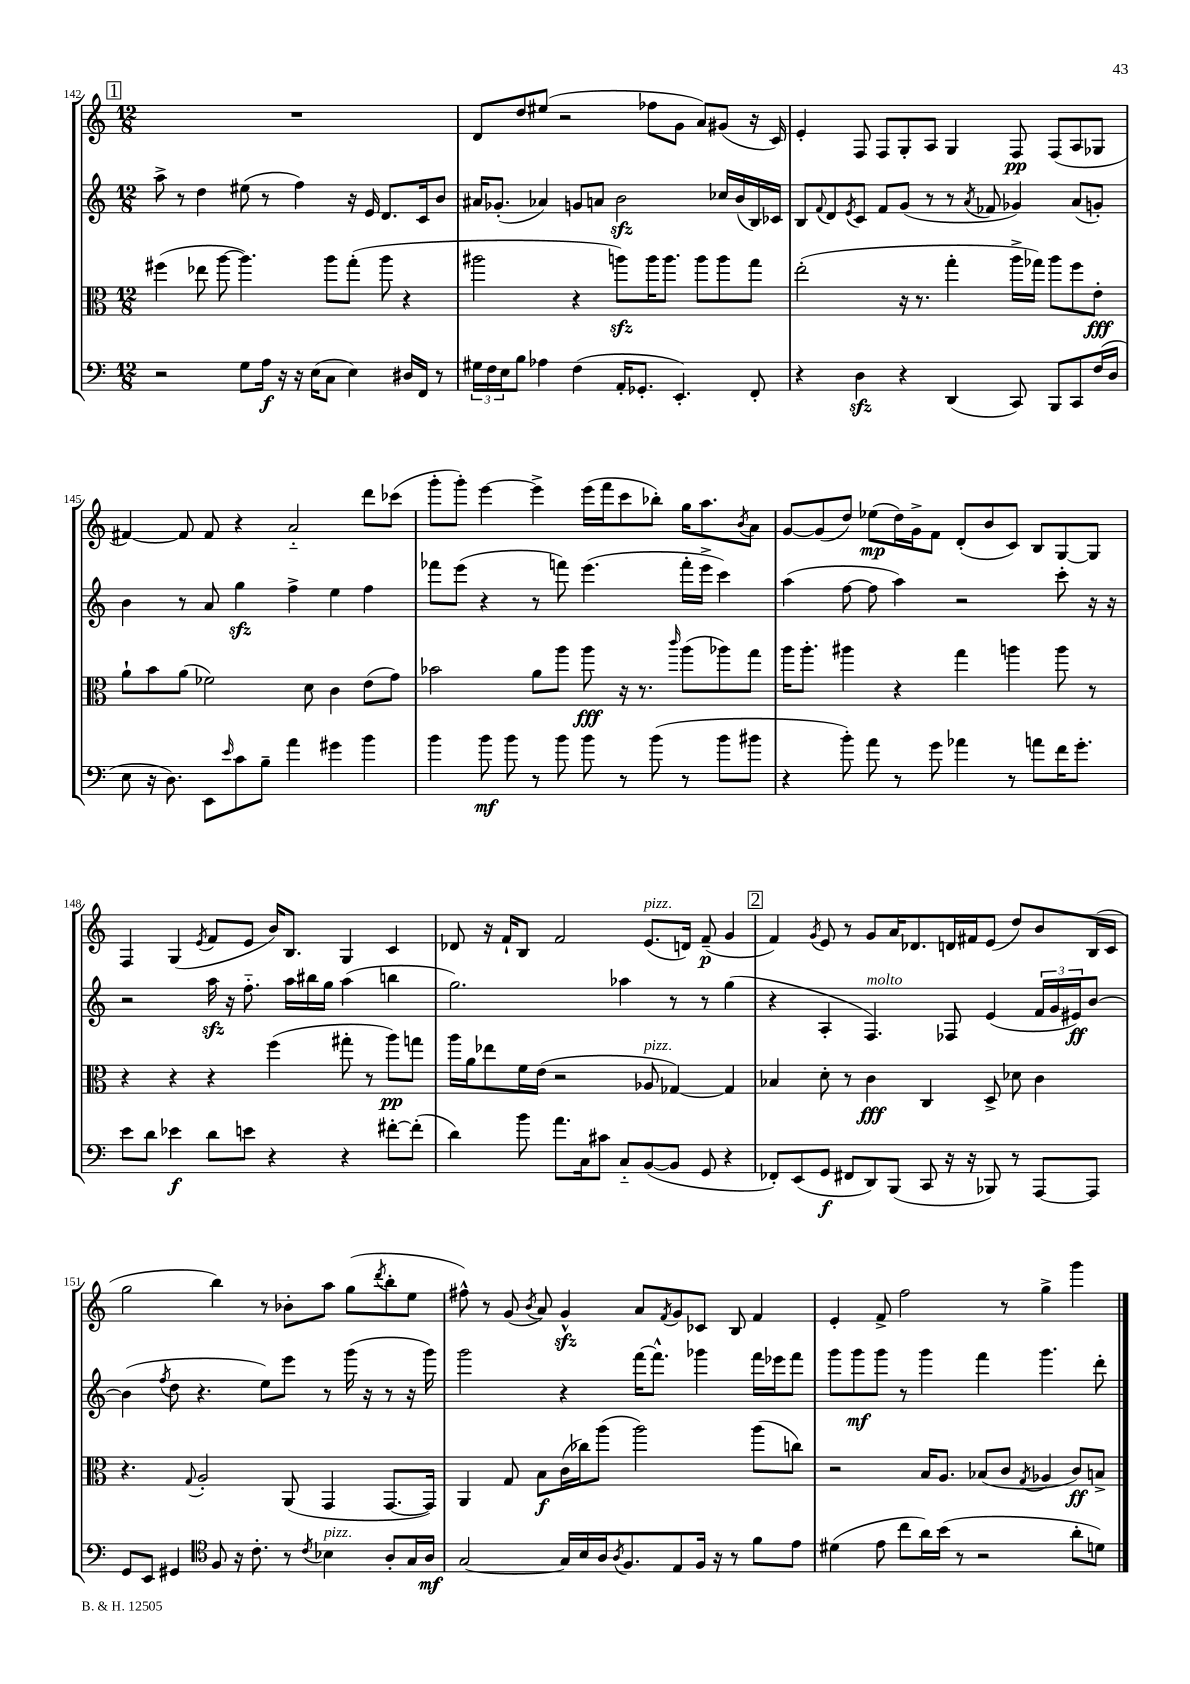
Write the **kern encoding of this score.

**kern	**kern	**kern	**kern
*staff4	*staff3	*staff2	*staff1
*clefF4	*clefC3	*clefG2	*clefG2
*k[]	*k[]	*k[]	*k[]
*M12/8	*M12/8	*M12/8	*M12/8
2r	(4ff#	8aa^	1.r
.	.	8r	.
.	8ee-	4dd	.
.	[8aa	.	.
8G	4.aa])	(8ee#	.
16A	.	8r	.
16r	.	.	.
16r	.	4ff)	.
(16E	.	.	.
8C	8aa	.	.
4E)	(8gg'	16r	.
.	.	16e	.
.	8aa	8.d	.
16D#	4r	.	.
16FF	.	16c	.
8r	.	8b	.
=	=	=	=
24G#	2aa#	16a#	8d
24F	.	.	.
.	.	(8.g-'	.
24E	.	.	.
8B	.	.	8dd
4A-	.	4a-)	(8ee#
.	.	.	2r
(4F	4r	8g	.
.	.	8a	.
16AA'	8aa)	2b	.
8.GG-'	.	.	.
.	16aa	.	8ff-
.	8.aa	.	.
4.EE')	.	.	8g
.	8aa	.	8a)
.	8aa	16cc-	(8g#
.	.	(16b	.
8FF'	8gg	16B)	16r
.	.	16c-	16c)
=	=	=	=
4r	(2ee'	8B	4e'
.	.	8qqf	.
.	.	8d	.
.	.	8qe	.
4D	.	8c	8F
.	.	8f	8F
4r	16r	(8g	8G'
.	8.r	.	.
.	.	8r	8A
(4DD	4gg'	8r	4G
.	.	8qa	.
.	.	8f-	.
8CC)	16aa^	4g-)	8F
.	16gg-)	.	.
8BBB	8aa	.	(8F
8CC	8ff	(8a	8A
(16F	8e'	8g')	8G-
16D	.	.	.
=	=	=	=
8E	8a`	4b	[4f#)
16r	8b	.	.
8.D)	.	.	.
.	(8a	8r	8f#]
8EE	2f-)	8a	8f#
16qqe	.	.	.
8c	.	4gg	4r
8B~	.	.	.
4a	.	4ff^	2a'~
.	8d	.	.
4g#	4c	4ee	.
4b	(8e	4ff	8ddd
.	8g)	.	(8ccc-
=	=	=	=
4b	2b-	8fff-	8ggg'
.	.	(8eee	8ggg')
8b	.	4r	[4eee
8b	.	.	.
8r	8a	8r	4eee^]
8b	8aa	8fff)	.
8b	8aa	(4.eee	(16eee
.	.	.	16fff
8r	16r	.	8ccc
.	8.r	.	.
(8b	.	.	8bb-')
.	16qqccc	.	.
8r	(8aa	16fff'	16gg
.	.	16eee^	8.aa
8b	8aa-)	4ccc)	.
.	.	.	8qb
8b#	8gg	.	8a
=	=	=	=
4r	16aa	(4aa	[8g
.	8.aa'	.	.
.	.	.	(8g]
8b')	4aa#	[8ff	8dd)
8a	.	8ff]	(8ee-
8r	4r	4aa)	16dd)
.	.	.	16g^
8g	.	.	8f
4a-	4gg	2r	(8d'
.	.	.	8b
8r	4aa	.	8c)
8a	.	.	8B
16f	8aa	8ccc'	[8G
8.g'	.	.	.
.	8r	16r	8G]
.	.	16r	.
=	=	=	=
8e	4r	2r	4F
8d	.	.	.
4e-	4r	.	(4G
.	.	.	8qe
8d	4r	16aa	8f
.	.	16r	.
8e	.	8.ff'~	8e
4r	(4ff	.	16b)
.	.	16aa	8.B
.	.	16bb#	.
.	.	16gg	.
4r	8gg#'	(4aa	4G
.	8r	.	.
[8f#'	8aa)	4bb	4c
(8f#']	8gg	.	.
=	=	=	=
4d)	16aa	2.gg)	8d-
.	16a	.	.
.	8ee-	.	16r
.	.	.	16f`
8b	16f	.	8B
.	(16e	.	.
8.a	2r	.	2f
16C	.	.	.
8c#	.	.	.
8C'~	.	4aa-	.
([8BB	8A-	.	(8.e
8BB]	[4G-)	8r	.
.	.	.	16d)
8GG	.	8r	(8f~
4r	4G-]	(4gg	4g
=	=	=	=
8FF-')	4B-	4r	4f)
(8EE	.	.	.
.	.	.	8qg
8GG	8d'	4A'	8e
8FF#	8r	.	8r
8DD)	4c	4.F)	8g
(8BBB	.	.	16a
.	.	.	8.d-
8CC	4C	.	.
16r	.	8F-	16d
16r	.	.	16f#
8BBB-)	8D^	(4e	(8e
8r	8d-	.	8dd)
[8AAA	4c	24f	8b
.	.	24g	.
.	.	24e#)	.
8AAA]	.	[8b	(16B
.	.	.	16c
=	=	=	=
8GG	4.r	(4b]	2gg
8EE	.	.	.
.	.	8qff	.
4GG#	.	8dd	.
.	8qqG	.	.
.	2A'	4.r	.
*clefC4	*	*	*
8F	.	.	4bb)
16r	.	.	.
8.c'	.	.	.
.	.	8ee)	8r
8r	(8AA	8eee	8b-'
8qc	.	.	.
4B-	4GG	8r	8aa
.	.	(16ggg	(8gg
.	.	16r	.
.	.	.	8qddd
8A'	[8.GG	8r	8bb'
16G	.	16r	8ee
16A	16GG])	16ggg)	.
=	=	=	=
[2G	4AA	2ggg	8ff#^^)
.	.	.	8r
.	8G	.	(8g
.	.	.	8qb
.	8B	.	8a)
16G]	(16c	4r	4g^^
16B	16cc-)	.	.
16A	(8aa	.	.
8qA	.	.	.
8.F	.	.	.
.	2aa)	[16fff	8a
.	.	8.fff^^]	.
.	.	.	8qf
8E	.	.	8g
16F	.	4ggg-	8c-
16r	.	.	.
8r	.	.	8B
8f	(8aa	16fff	4f
.	.	16eee-	.
8e	8cc)	8fff	.
=	=	=	=
(4d#	2r	8ggg	4e'
.	.	8ggg	.
8e	.	8ggg	8f^
8cc	.	8r	2ff
16a)	16B	4ggg	.
(16b	8.A	.	.
8r	.	.	.
2r	(8B-	4fff	.
.	8c	.	8r
.	8qG	.	.
.	4A-	4.ggg	4gg^
8a'	8c)	.	4ggg
8d)	8B^	8ddd'	.
==	==	==	==
*-	*-	*-	*-
